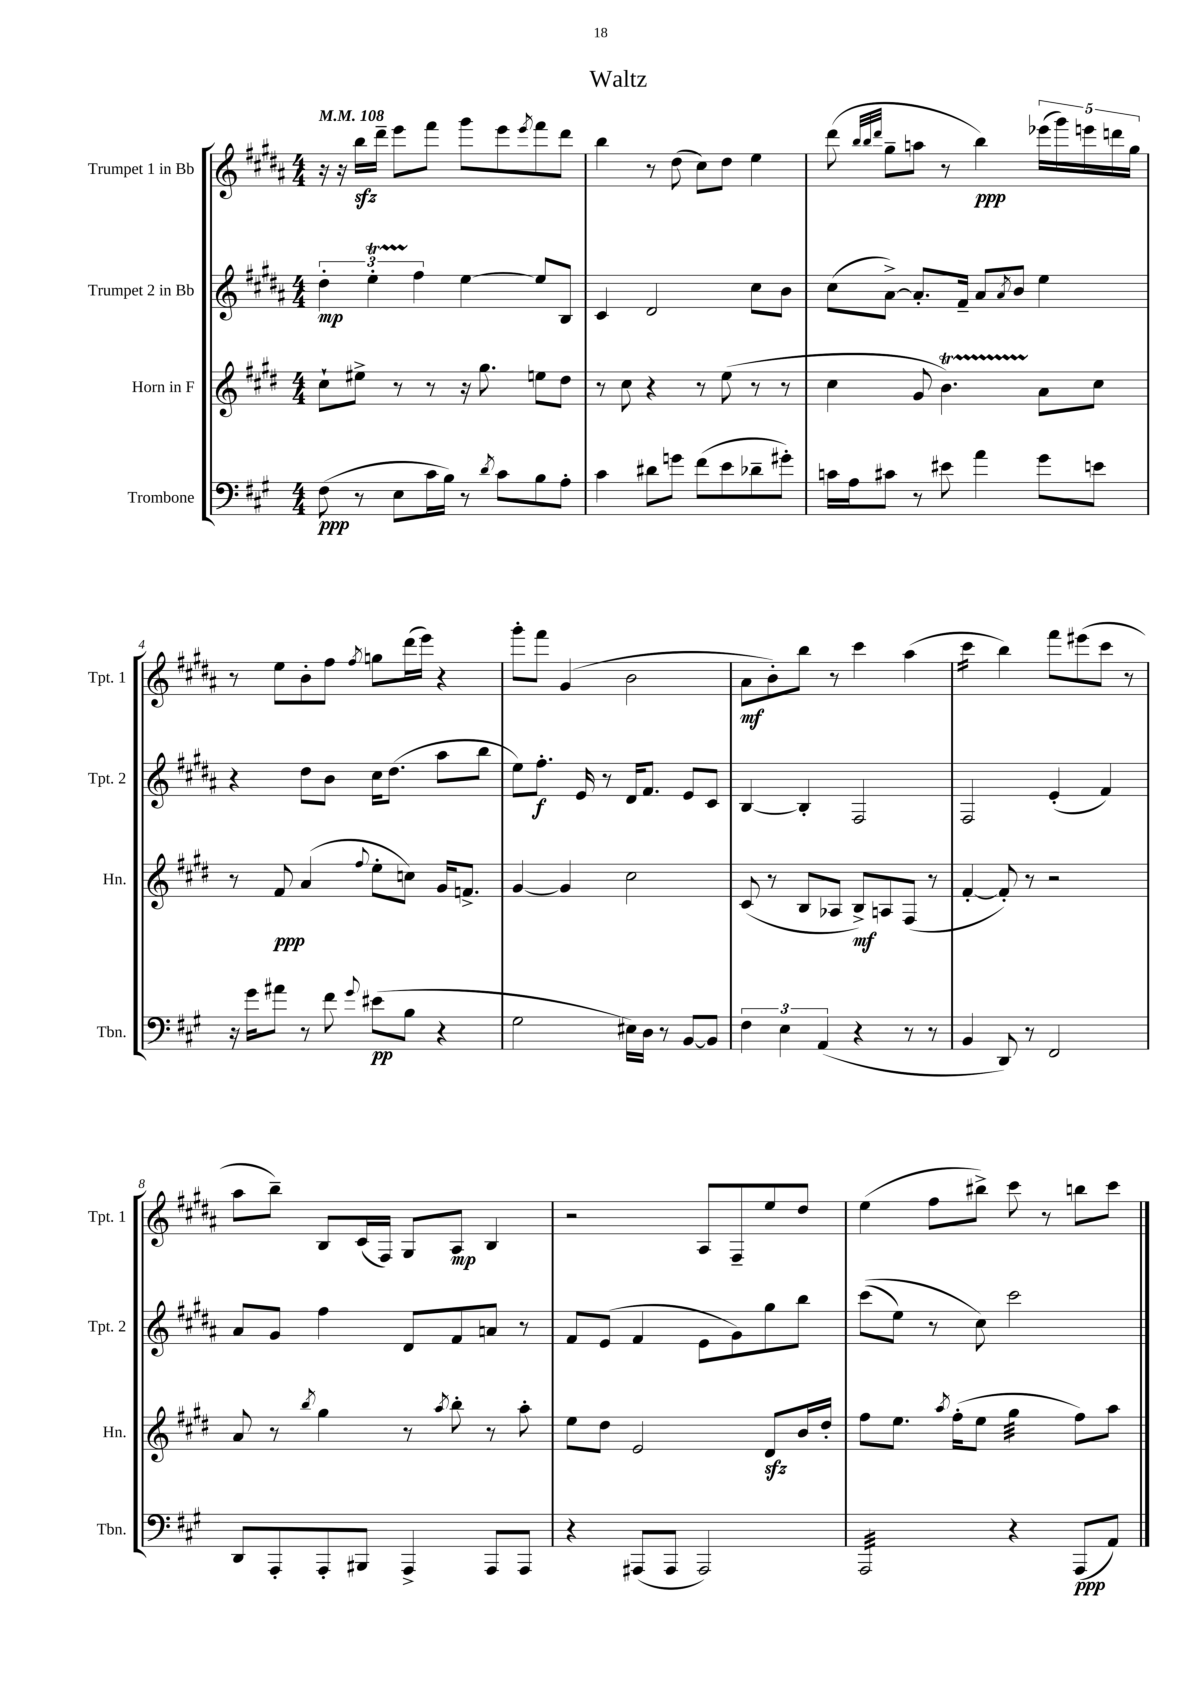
\header { title = "Waltz" }
<<
\new StaffGroup <<
\new Staff = "s0" \with { instrumentName = "Trumpet 1 in Bb" shortInstrumentName = "Tpt. 1" } {
    \clef treble \key b \major \numericTimeSignature \time 4/4 \tempo 4 = 108
    r16 r16 b''16\sfz dis'''16-- e'''8 fis'''8 gis'''8 e'''8 \acciaccatura { e'''8 } fis'''8 dis'''8 |
    b''4 r8 dis''8( cis''8) dis''8 e''4 |
    dis'''8( \grace { b''32 b''32 dis'''32 } gis''8-- a''8 r8 b''4\ppp) \tuplet 5/4 { ees'''16( gis'''16) e'''16 d'''16 gis''16 } |
    r8 e''8 b'8-. fis''8 \acciaccatura { fis''8 } g''8 dis'''16( e'''16) r4 |
    gis'''8-. fis'''8 gis'4( b'2 |
    ais'8\mf b'8-.) b''8 r8 cis'''4 ais''4( |
    cis'''4:16 b''4) fis'''8 eis'''8( cis'''8 r8 |
    ais''8 b''8--) b8 cis'16( fis16) gis8 ais8\mp b4 |
    r2 ais8 fis8-- e''8 dis''8 |
    e''4( fis''8 bis''8->) cis'''8 r8 b''8 cis'''8 \bar "|." |
}
\new Staff = "s1" \with { instrumentName = "Trumpet 2 in Bb" shortInstrumentName = "Tpt. 2" } {
    \clef treble \key b \major \numericTimeSignature \time 4/4
    \tuplet 3/2 { dis''4-.\mp e''4-.\startTrillSpan fis''4\stopTrillSpan } e''4~ e''8 b8 |
    cis'4 dis'2 cis''8 b'8 |
    cis''8( ais'8~->) ais'8.-. fis'16-- ais'8 \acciaccatura { ais'8 } b'8 e''4 |
    r4 dis''8 b'8 cis''16 dis''8.( ais''8 b''8 |
    e''8) fis''8.-.\f e'16 r8 dis'16 fis'8. e'8 cis'8 |
    b4~ b4-. fis2 |
    fis2 e'4-.( fis'4) |
    ais'8 gis'8 fis''4 dis'8 fis'8 a'8 r8 |
    fis'8 e'8( fis'4 e'8 gis'8) gis''8 b''8 |
    cis'''8(\( e''8) r8 cis''8\) cis'''2 \bar "|." |
}
\new Staff = "s2" \with { instrumentName = "Horn in F" shortInstrumentName = "Hn." } {
    \clef treble \key e \major \numericTimeSignature \time 4/4
    cis''8-! eis''8-> r8 r8 r16 gis''8. e''8 dis''8 |
    r8 cis''8 r4 r8 e''8( r8 r8 |
    cis''4 gis'8 b'4.\startTrillSpan) a'8\stopTrillSpan cis''8 |
    r8 fis'8\ppp a'4( \appoggiatura { fis''8 } e''8-. c''8) gis'16 f'8.-> |
    gis'4~ gis'4 cis''2 |
    cis'8( r8 b8 aes8 b8->\mf) a8 fis8( r8 |
    fis'4~-. fis'8-.) r8 r2 |
    a'8 r8 \acciaccatura { b''8 } gis''4 r8 \acciaccatura { a''8 } b''8-. r8 a''8-. |
    e''8 dis''8 e'2 dis'8\sfz b'16 dis''16-. |
    fis''8 e''8. \acciaccatura { a''8 } fis''16-.( e''8 gis''4:32 fis''8) a''8 \bar "|." |
}
\new Staff = "s3" \with { instrumentName = "Trombone" shortInstrumentName = "Tbn." } {
    \clef bass \key a \major \numericTimeSignature \time 4/4
    fis8\ppp( r8 e8 cis'16 b16) r8 \acciaccatura { d'8 } cis'8 b8 a8-. |
    cis'4 dis'8 g'8 fis'8( e'8 des'8-- gis'8-.) |
    c'16 a16 cis'8 r8 eis'8 a'4 gis'8 e'8 |
    r16 gis'16 ais'8 r8 fis'8 \appoggiatura { gis'8 } eis'8\pp( b8 r4 |
    gis2 eis16) d16 r8 b,8~ b,8 |
    \tuplet 3/2 { fis4 e4 a,4( } r4 r8 r8 |
    b,4 d,8) r8 fis,2 |
    d,8 a,,8-. a,,8-. bis,,8 a,,4-> a,,8 a,,8 |
    r4 ais,,8( ais,,8 ais,,2) |
    a,,2:32 r4 a,,8\ppp( a,8) \bar "|." |
}
>>
>>
